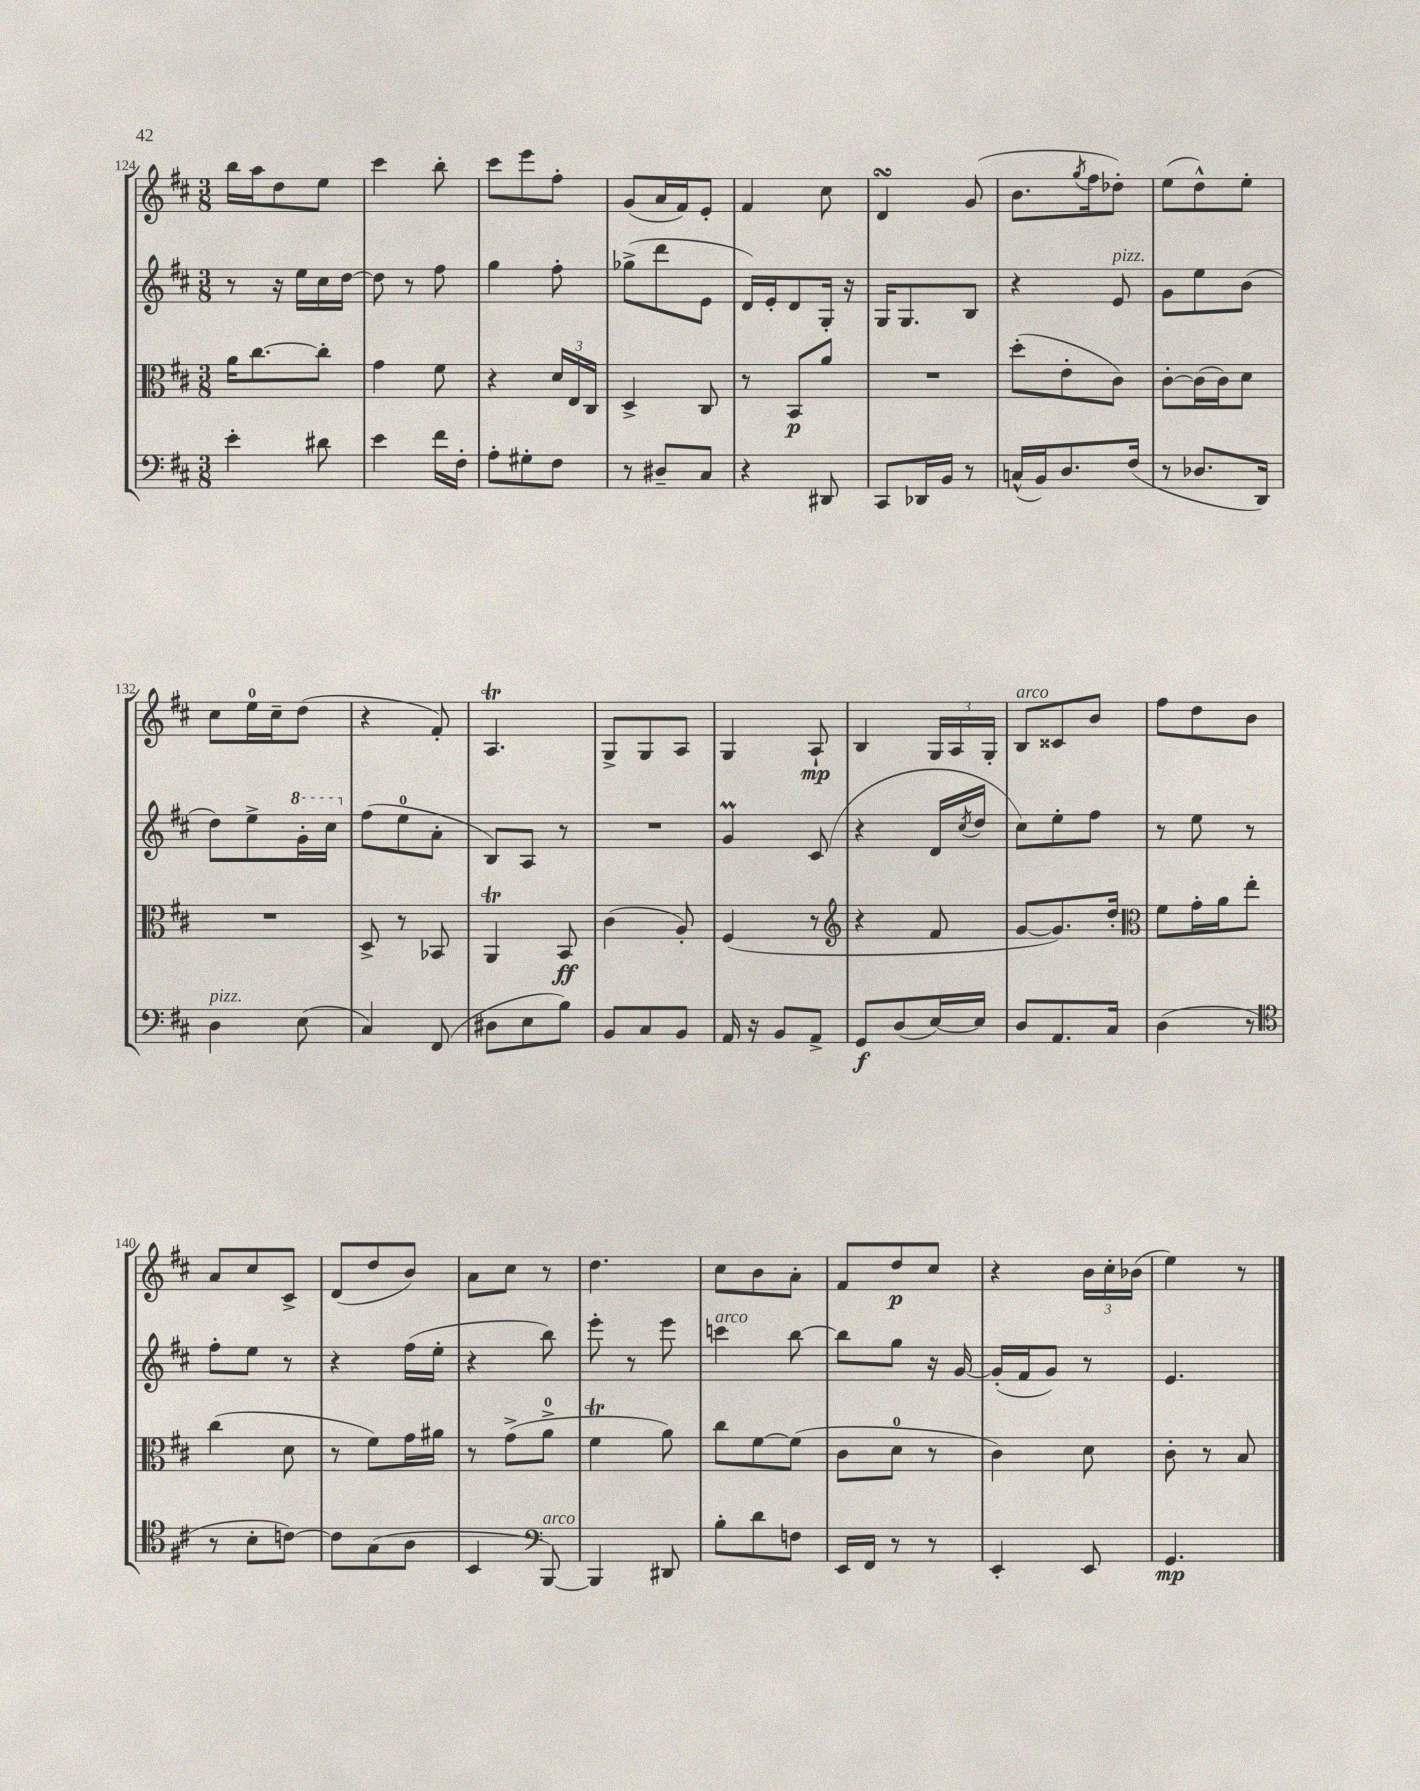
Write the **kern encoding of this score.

**kern	**dynam	**kern	**dynam	**kern	**kern	**dynam
*part4	*part4	*part3	*part3	*part2	*part1	*part1
*staff4	*staff4	*staff3	*staff3	*staff2	*staff1	*staff1
*clefF4	*	*clefC3	*	*clefG2	*clefG2	*
*k[f#c#]	*	*k[f#c#]	*	*k[f#c#]	*k[f#c#]	*
*M3/8	*	*M3/8	*	*M3/8	*M3/8	*
=124	=124	=124	=124	=124	=124	=124
4e'\	.	16a\KL	.	8r	16bb\LL	.
.	.	[8.cc#\	.	.	16aa\J	.
.	.	.	.	16r	8dd\	.
.	.	.	.	16ee\LL	.	.
8d#X\	.	8cc#'\J]	.	16cc#\	8ee\J	.
.	.	.	.	[16dd\JJ	.	.
=125	=125	=125	=125	=125	=125	=125
4e\	.	4g\	.	8dd\]	4ccc#\	.
.	.	.	.	8r	.	.
16f#\LL	.	8f#\	.	8ff#\	8bb'\	.
16F#'\JJ	.	.	.	.	.	.
=126	=126	=126	=126	=126	=126	=126
8A'\L	.	4r	.	4gg\	8ccc#\L	.
8G#X'\	.	.	.	.	8eee\	.
8F#\J	.	24d/LL	.	8ff#'\	8ff#'\J	.
.	.	24E/	.	.	.	.
.	.	24C#/JJ	.	.	.	.
=127	=127	=127	=127	=127	=127	=127
8r	.	4D^/	.	(8gg-X^\L	(8g/L	.
8D#X~/L	.	.	.	8ddd\	16a/L	.
.	.	.	.	.	16f#/J)	.
8C#/J	.	8C#/	.	8e\J	8e'/J	.
=128	=128	=128	=128	=128	=128	=128
4r	.	8r	.	16d/LL)	4f#/	.
.	.	.	.	16e'/J	.	.
.	.	8BB/L	p	8d/	.	.
8DD#X/	.	8a/J	.	16G'/Jk	8cc#\	.
.	.	.	.	16r	.	.
=129	=129	=129	=129	=129	=129	=129
8CC#/L	.	4.r	.	16G/KL	4dsSSs/	.
.	.	.	.	8.G/	.	.
16DD-X/L	.	.	.	.	.	.
16BB/JJ	.	.	.	.	.	.
8r	.	.	.	8B/J	(8g/	.
=130	=130	=130	=130	=130	=130	=130
(16Cn^^/LL	.	(8dd'\L	.	4r	8.b\L	.
16BB/J)	.	.	.	.	.	.
8.D/	.	8e'\	.	.	.	.
.	.	.	.	.	8qgg/	.
.	.	.	.	.	16ff#\k	.
!	!	!	!	!LO:TX:a:i:t=pizz.	!	!
.	.	8c#\J)	.	8e/	8dd-X'\J)	.
(16F#/Jk	.	.	.	.	.	.
=131	=131	=131	=131	=131	=131	=131
8r	.	[8c#'\L	.	8g\L	(8ee\L	.
8.D-X/L	.	(16c#\L]	.	8ee\	8dd^^\)	.
.	.	16c#\J)	.	.	.	.
.	.	8d\J	.	(8b\J	8ee'\J	.
16DD/Jk)	.	.	.	.	.	.
!!LO:LB:g=z
=132	=132	=132	=132	=132	=132	=132
!LO:TX:a:i:t=pizz.	!	!	!	!	!	!
4D\	.	4.r	.	8dd\L)	8cc#\L	.
.	.	.	.	8ee^\	16ee\L	.
.	.	.	.	.	16cc#~\J	.
*	*	*	*	*8va	*	*
(8E\	.	.	.	16gg'\L	(8dd\J	.
.	.	.	.	16ccc#\JJ	.	.
=133	=133	=133	=133	=133	=133	=133
*	*	*	*	*X8va	*	*
4C#/)	.	8D^/	.	(8ff#\L	4r	.
.	.	8r	.	8ee\	.	.
(8FF#/	.	8BB-X/	.	8a'\J	8f#'/)	.
=134	=134	=134	=134	=134	=134	=134
8D#X\L	.	4AAT/	.	8B/L)	4.AT/	.
8E\	.	.	.	8A/J	.	.
8B\J)	.	8BB/	ff	8r	.	.
=135	=135	=135	=135	=135	=135	=135
8BB/L	.	(4c#\	.	4.r	8G^/L	.
8C#/	.	.	.	.	8G/	.
8BB/J	.	8A'/)	.	.	8A/J	.
=136	=136	=136	=136	=136	=136	=136
16AA/	.	(4F#/	.	4gM/	4G/	.
16r	.	.	.	.	.	.
8BB/L	.	.	.	.	.	.
8AA^/J	.	8r	.	(8c#/	8A`/	mp
=137	=137	=137	=137	=137	=137	=137
*	*	*clefG2	*	*	*	*
8GG/L	f	4r	.	4r	4B/	.
(8D/	.	.	.	.	.	.
[16E/L)	.	8f#/	.	16d/LL	24G/LL	.
.	.	.	.	.	24A/	.
.	.	.	.	8qcc#/	.	.
16E/JJ]	.	.	.	16dd/JJ	.	.
.	.	.	.	.	24G'/JJ	.
=138	=138	=138	=138	=138	=138	=138
!	!	!	!	!	!LO:TX:a:i:t=arco	!
8D/L	.	[8g/L	.	8cc#\L)	8B/L	.
8.AA/	.	8.g/])	.	8ee'\	8c##X/	.
.	.	.	.	8ff#\J	8b/J	.
16C#/Jk	.	16dd'/Jk	.	.	.	.
=139	=139	=139	=139	=139	=139	=139
*	*	*clefC3	*	*	*	*
(4D\	.	8f#\L	.	8r	8ff#\L	.
.	.	16g'\L	.	8ee\	8dd\	.
.	.	16a\J	.	.	.	.
8r	.	8ee'\J	.	8r	8b\J	.
!!LO:LB:g=z
=140	=140	=140	=140	=140	=140	=140
*clefC4	*	*	*	*	*	*
8r	.	(4cc#\	.	8ff#'\L	8a/L	.
8B'\L	.	.	.	8ee\J	8cc#/	.
[8cn\J)	.	8d\	.	8r	8c#^/J	.
=141	=141	=141	=141	=141	=141	=141
8c\L]	.	8r	.	4r	(8d/L	.
(8G\	.	8f#\L)	.	.	8dd/	.
8A\J	.	16g\L	.	(16ff#\LL	8b/J)	.
.	.	16a#X\JJ	.	16ee'\JJ	.	.
=142	=142	=142	=142	=142	=142	=142
4BB/	.	8r	.	4r	8a\L	.
.	.	(8g^\L	.	.	8cc#\J	.
*clefF4	*	*	*	*	*	*
!LO:TX:a:i:t=arco	!	!	!	!	!	!
[8BBB/)	.	8a^\J	.	8bb\)	8r	.
=143	=143	=143	=143	=143	=143	=143
4BBB/]	.	4f#t\	.	8eee'\	4.dd\	.
.	.	.	.	8r	.	.
8DD#X/	.	8a\)	.	8eee\	.	.
=144	=144	=144	=144	=144	=144	=144
!	!	!	!	!LO:TX:a:i:t=arco	!	!
8B'\L	.	8cc#\L	.	4cccn\	8cc#\L	.
8d\	.	[8f#\	.	.	8b\	.
8Fn\J	.	(8f#\J]	.	[8bb\	8a'\J	.
=145	=145	=145	=145	=145	=145	=145
16EE/LL	.	8c#\L	.	8bb\L]	8f#/L	.
16FF#/JJ	.	.	.	.	.	.
8r	.	8d\J	.	8gg\J	8dd/	p
8r	.	8r	.	16r	8cc#/J	.
.	.	.	.	[16g/	.	.
=146	=146	=146	=146	=146	=146	=146
4EE'/	.	4c#\)	.	(16g'/LL]	4r	.
.	.	.	.	16f#/J	.	.
.	.	.	.	8g/J)	.	.
8EE/	.	8d\	.	8r	24b\LL	.
.	.	.	.	.	24cc#'\	.
.	.	.	.	.	(24b-X\JJ	.
=147	=147	=147	=147	=147	=147	=147
4.GG/	mp	8c#'\	.	4.e/	4ee\)	.
.	.	8r	.	.	.	.
.	.	8B/	.	.	8r	.
==	==	==	==	==	==	==
*-	*-	*-	*-	*-	*-	*-
